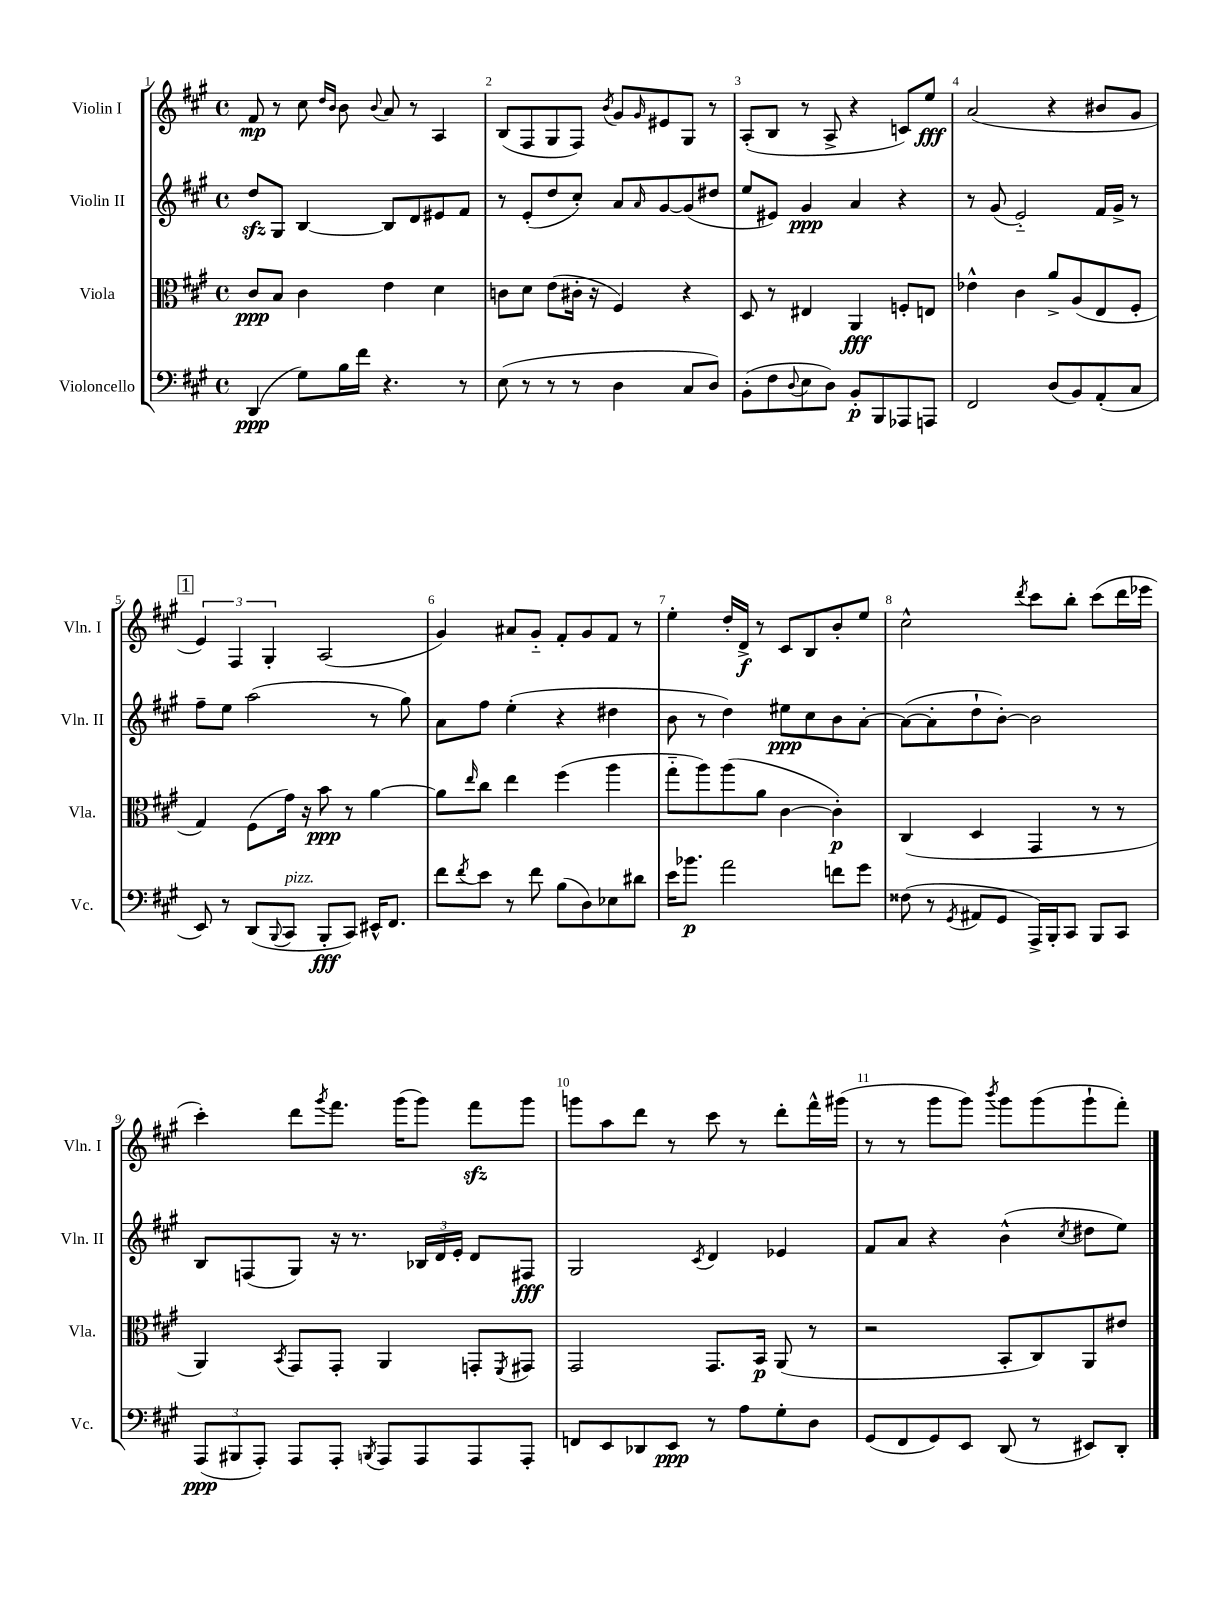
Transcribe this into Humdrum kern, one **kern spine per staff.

**kern	**kern	**kern	**kern
*staff4	*staff3	*staff2	*staff1
*clefF4	*clefC3	*clefG2	*clefG2
*k[f#c#g#]	*k[f#c#g#]	*k[f#c#g#]	*k[f#c#g#]
*M4/4	*M4/4	*M4/4	*M4/4
*met(c)	*met(c)	*met(c)	*met(c)
(4DD	8c#	8dd	8f#
.	8B	8G#	8r
8G#)	4c#	[4B	8cc#
.	.	.	16qqdd
.	.	.	16qqb
16B	.	.	8b
16f#	.	.	.
.	.	.	8qqb
4.r	4e	8B]	8a
.	.	8d	8r
.	4d	8e#	4A
8r	.	8f#	.
=	=	=	=
(8E	8c	8r	(8B
8r	8d	(8e'	8F#
8r	(8e	8dd	8G#
8r	16c#'	8cc#')	8F#)
.	16r	.	.
.	.	.	8qb
4D	4F#)	8a	8g#
.	.	16qqa	16qqg#
.	.	[8g#	8e#
8C#	4r	(8g#]	8G#
8D)	.	8dd#	8r
=	=	=	=
(8BB'	8D	8ee	(8A'
8F#	8r	8e#)	8B
8qqD	.	.	.
8E	4E#	4g#	8r
8D)	.	.	8A^
8BB'	4AA	4a	4r
8BBB	.	.	.
8AAA-	8F'	4r	8c)
8AAA	8E	.	8ee
=	=	=	=
2FF#	4e-^^	8r	(2a
.	.	(8g#	.
.	4c#	2e'~)	.
(8D	8a^	.	4r
8BB)	(8A	.	.
(8AA'	8E	16f#	8b#
.	.	16g#^	.
8C#	8F#'	8r	8g#
=	=	=	=
8EE)	4G#)	8ff#~	6e)
8r	.	8ee	.
.	.	.	6F#
(8DD	(8F#	(2aa	.
.	.	.	6G#'
8qqBBB	.	.	.
8CC#	16g#)	.	.
.	16r	.	.
8BBB'	8b	.	(2A
8CC#)	8r	.	.
16EE#^^	[4a	8r	.
8.FF#	.	.	.
.	.	8gg#)	.
=	=	=	=
8f#	8a]	8a	4g#)
8qf#	16qqee	.	.
8e	8cc#	8ff#	.
8r	4ee	(4ee'	8a#
8f#	.	.	8g#'~
(8B	(4ff#	4r	8f#'
8D)	.	.	8g#
8E-	4aa	4dd#	8f#
8d#	.	.	8r
=	=	=	=
16e	8gg#'~	8b	4ee'
8.b-	.	.	.
.	8aa)	8r	.
2a	(8aa	4dd)	16dd'
.	.	.	16d^
.	8a	.	8r
.	[4c#	8ee#	8c#
.	.	8cc#	8B
8f	4c#'])	8b	8b'
8g#	.	[8a'	8ee
=	=	=	=
(8F##	(4C#	(8a_	2cc#^^
8r	.	8a']	.
8qGG#	.	.	.
8AA#	4D	8dd`	.
8GG#	.	[8b')	.
.	.	.	8qddd
16AAA^)	4GG#	2b]	8ccc#
16BBB'	.	.	.
8CC#	.	.	8bb'
8BBB	8r	.	(8ccc#
8CC#	8r	.	16ddd
.	.	.	16eee-
=	=	=	=
(12AAA	4AA)	8B	4ccc#')
12BBB#	.	.	.
.	.	(8F	.
12AAA')	.	.	.
.	8qBB	.	.
8AAA	8GG#	8G#)	8ddd
.	.	.	8qggg#
8AAA'	8GG#'	16r	8.fff#
.	.	8.r	.
8qBBB	.	.	.
8AAA	4AA	.	.
.	.	.	(16ggg#
8AAA	.	24B-	8ggg#)
.	.	24d	.
.	.	24e'	.
8AAA	8GG'	8d	8fff#
.	8qFF#	.	.
8AAA'	8GG#	8F#	8ggg#
=	=	=	=
8FF	2GG#	2G#	8ggg
8EE	.	.	8aa
8DD-	.	.	8ddd
8EE	.	.	8r
.	.	8qc#	.
8r	8.GG#	4d	8ccc#
8A	.	.	8r
.	16BB	.	.
8G#'	(8AA	4e-	8ddd'
8D	8r	.	16fff#^^
.	.	.	(16ggg#
=	=	=	=
(8GG#	2r	8f#	8r
8FF#	.	8a	8r
8GG#)	.	4r	8ggg#
8EE	.	.	8ggg#)
.	.	.	8qbbb
(8DD	8BB'	(4b^^	8ggg#
8r	8C#)	.	(8ggg#
.	.	8qcc#	.
8EE#)	8AA	8dd#	8ggg#`
8DD'	8e#	8ee)	8fff#')
==	==	==	==
*-	*-	*-	*-
